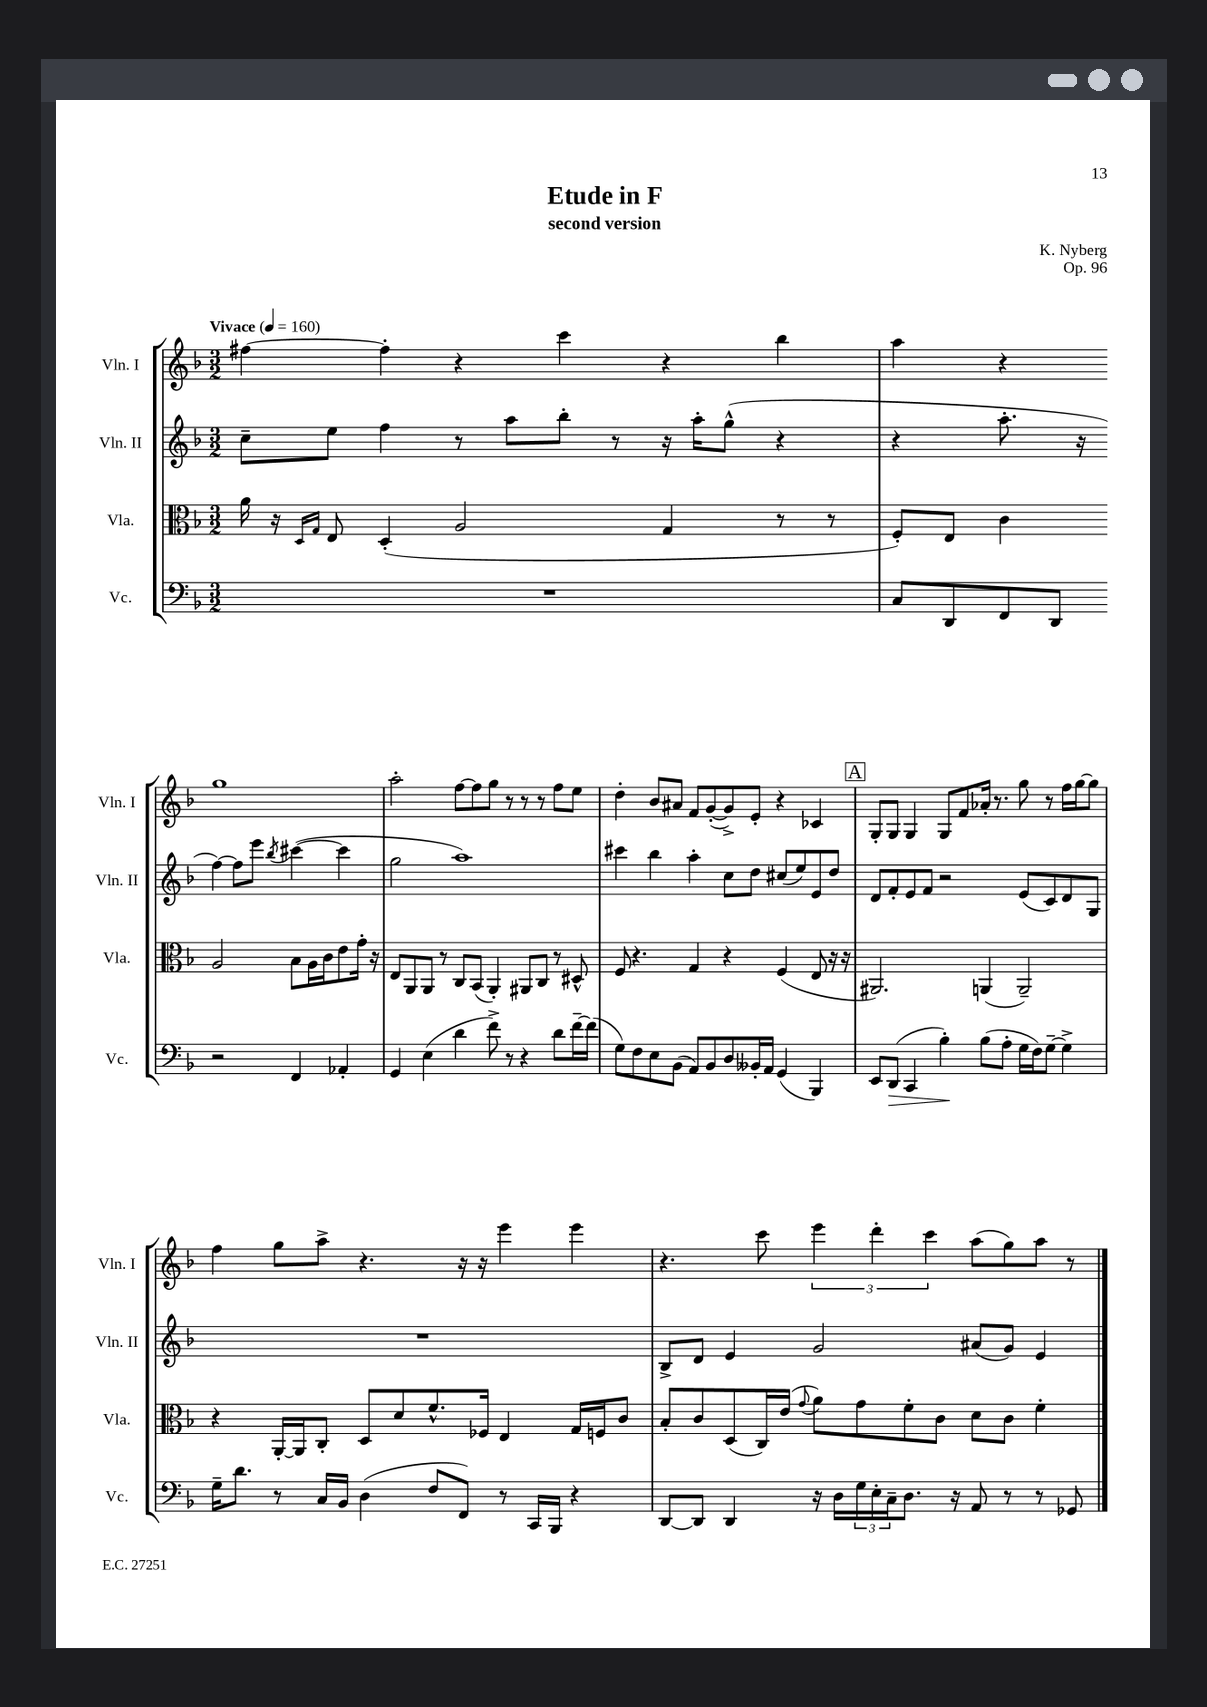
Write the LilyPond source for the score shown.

\header { title = "Etude in F" composer = "K. Nyberg" subtitle = "second version" opus = "Op. 96" }
<<
\new StaffGroup <<
\new Staff = "s0" \with { instrumentName = "Vln. I" shortInstrumentName = "Vln. I" } {
    \clef treble \key f \major \numericTimeSignature \time 3/2 \tempo "Vivace" 4 = 160
    fis''4~ fis''4-. r4 c'''4 r4 bes''4 |
    a''4 r4 g''1 |
    a''2-. f''8~ f''8 g''8 r8 r8 r8 f''8 e''8 |
    d''4-. bes'8 ais'8 f'8 g'8~-.( g'8->) e'8-. r4 ces'4 |
    \mark \markup { \box "A" } g8-. g8 g4 g8 f'8 aes'16-. r8. g''8 r8 f''16 g''16~ g''8 |
    f''4 g''8 a''8-> r4. r16 r16 e'''4 e'''4 |
    r4. c'''8 \tuplet 3/2 { e'''4 d'''4-. c'''4 } a''8( g''8) a''8 r8 \bar "|." |
}
\new Staff = "s1" \with { instrumentName = "Vln. II" shortInstrumentName = "Vln. II" } {
    \clef treble \key f \major \numericTimeSignature \time 3/2
    c''8-- e''8 f''4 r8 a''8 bes''8-. r8 r16 a''16-. g''8-^( r4 |
    r4 a''8.-. r16 f''4~) f''8 e'''8 \acciaccatura { bes''8 } cis'''4~( cis'''4 |
    g''2 a''1) |
    cis'''4 bes''4 a''4-. c''8 d''8 cis''8( e''8) e'8 d''8 |
    \mark \markup { \box "A" } d'8 f'8-. e'8 f'8 r2 e'8( c'8) d'8 g8 |
    R1. |
    bes8-> d'8 e'4 g'2 ais'8( g'8) e'4 \bar "|." |
}
\new Staff = "s2" \with { instrumentName = "Vla." shortInstrumentName = "Vla." } {
    \clef alto \key f \major \numericTimeSignature \time 3/2
    a'16 r16 \grace { d16 g16 } e8 d4-.( a2 g4 r8 r8 |
    f8-.) e8 c'4 a2 bes8 a16 c'16 e'8 g'16-. r16 |
    e8 a,8 a,8 r8 c8 bes,8( a,4-.) ais,8 c8 r8 dis8-^ |
    f8 r4. g4 r4 f4( e8 r16 r16 |
    \mark \markup { \box "A" } ais,2.) a,4( a,2--) |
    r4 a,16~-. a,16 c8-. d8 d'8 f'8.-^ fes16 e4 g16 f16 c'8 |
    bes8-. c'8 d8( c16) e'16( \appoggiatura { g'8 } a'8) g'8 f'8-. c'8 d'8 c'8 f'4-. \bar "|." |
}
\new Staff = "s3" \with { instrumentName = "Vc." shortInstrumentName = "Vc." } {
    \clef bass \key f \major \numericTimeSignature \time 3/2
    R1. |
    c8 d,8 f,8 d,8 r2 f,4 aes,4-. |
    g,4 e4( d'4 f'8->) r8 r4 d'8 f'16~-- f'16( |
    g8) f8 e8 bes,8( a,8) bes,8 d8 beses,16-. a,16 g,4( bes,,4) |
    \mark \markup { \box "A" } e,8 d,8\>( c,4 bes4-.\!) bes8( a8-. g16 f16) g8~-- g4-> |
    g16-- d'8. r8 c16 bes,16 d4( f8 f,8) r8 c,16 bes,,16 r4 |
    d,8~ d,8 d,4 r16 d16 \tuplet 3/2 { g16 e16-. c16-- } d8. r16 a,8 r8 r8 ges,8 \bar "|." |
}
>>
>>
\layout { \context { \Score \remove "Bar_number_engraver" } }
